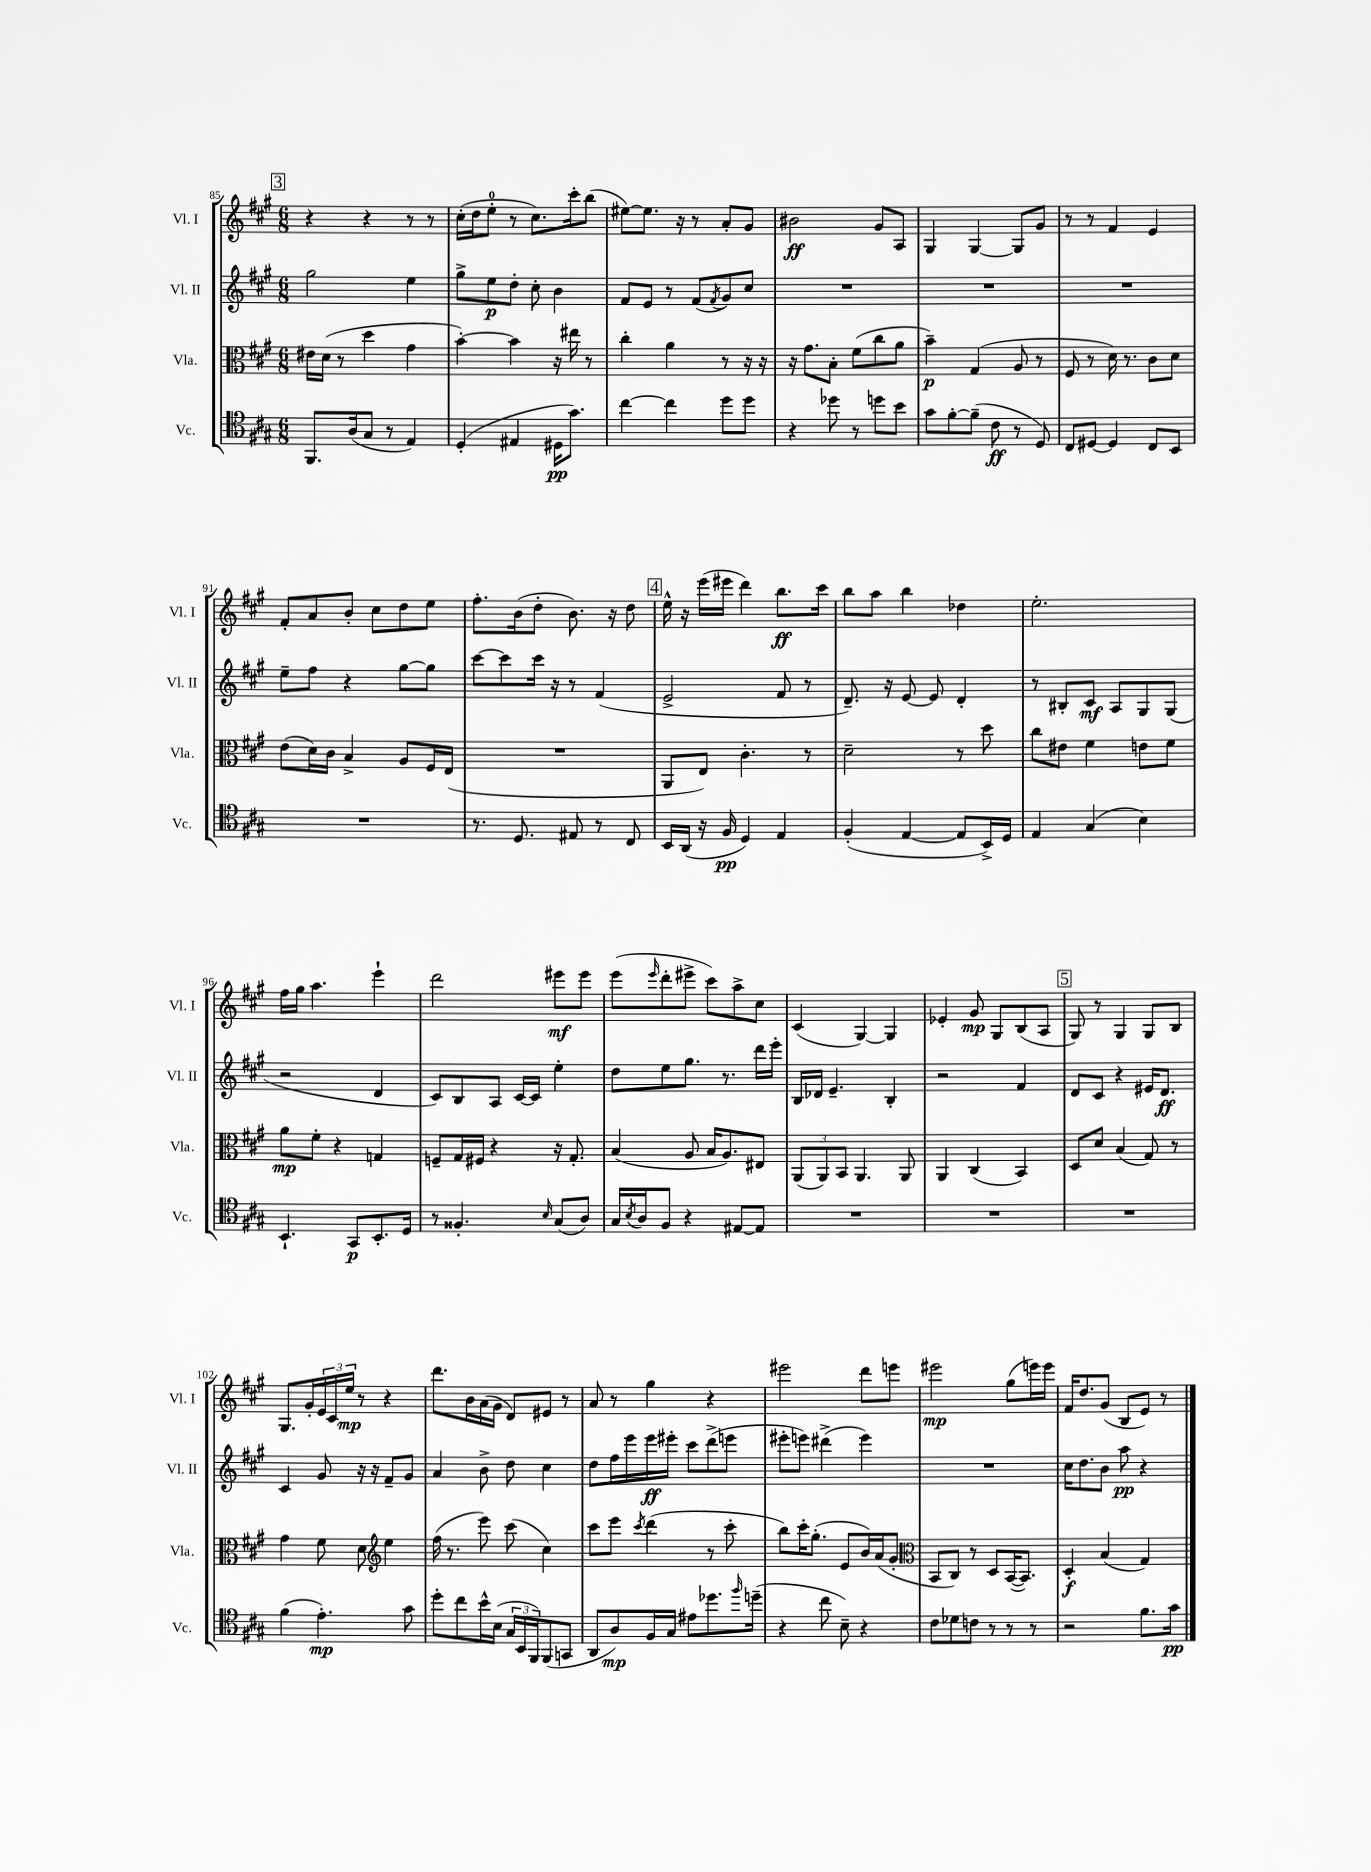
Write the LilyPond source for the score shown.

<<
\new StaffGroup <<
\new Staff = "s0" \with { instrumentName = "Vl. I" shortInstrumentName = "Vl. I" } {
    \clef treble \key a \major \numericTimeSignature \time 6/8
    \mark \markup { \box "3" } r4 r4 r8 r8 |
    cis''16-.( d''16 e''8-0-. r8 cis''8.) cis'''16-. b''8( |
    eis''8~) eis''8. r16 r8 a'8-. gis'8 |
    bis'2\ff gis'8 a8 |
    gis4 gis4~ gis8 gis'8 |
    r8 r8 fis'4 e'4 |
    fis'8-. a'8 b'8-. cis''8 d''8 e''8 |
    fis''8.-. b'16( d''8-. b'8.) r16 d''8 |
    \mark \markup { \box "4" } e''16-^ r16 e'''16( eis'''16 d'''4) b''8.\ff cis'''16 |
    b''8 a''8 b''4 des''4 |
    e''2.-. |
    fis''16 gis''16 a''4. e'''4-! |
    d'''2 eis'''8\mf eis'''8 |
    e'''8( \grace { e'''16 } d'''8-. eis'''8-> cis'''8) a''8-> cis''8 |
    cis'4( gis4~) gis4 |
    ees'4-. gis'8\mp gis8 b8( a8 |
    \mark \markup { \box "5" } gis8) r8 gis4 gis8 b8 |
    gis8. gis'16-. \tuplet 3/2 { e'16 cis'16 e''16\mp } r8 r4 |
    d'''8. b'16 a'16( gis'16 d'8) eis'8 r8 |
    a'8 r8 gis''4 r4 |
    eis'''2 d'''8 e'''8 |
    eis'''2\mp gis''8( e'''16) e'''16 |
    fis'16 d''8. gis'8( b8 e'8) r8 \bar "|." |
}
\new Staff = "s1" \with { instrumentName = "Vl. II" shortInstrumentName = "Vl. II" } {
    \clef treble \key a \major \numericTimeSignature \time 6/8
    \mark \markup { \box "3" } gis''2 e''4 |
    gis''8-> e''8\p d''8-. cis''8-. b'4 |
    fis'8 e'8 r8 fis'8( \acciaccatura { fis'8 } gis'8) cis''8 |
    R2. |
    R2. |
    R2. |
    e''8-- fis''8 r4 gis''8~ gis''8 |
    cis'''8~ cis'''8 cis'''16 r16 r8 fis'4( |
    \mark \markup { \box "4" } e'2-> fis'8 r8 |
    d'8.--) r16 e'8~ e'8 d'4-. |
    r8 bis8-. cis'8\mf a8 gis8 gis8( |
    r2 d'4 |
    cis'8) b8 a8 cis'16~ cis'16 e''4-. |
    d''8 e''8 gis''8. r8. d'''16 e'''16-. |
    b16 des'16 e'4.-- b4-. |
    r2 fis'4 |
    \mark \markup { \box "5" } d'8 cis'8 r4 eis'16 d'8.\ff |
    cis'4 gis'8 r16 r16 fis'8-- gis'8 |
    a'4 b'8-> d''8 cis''4 |
    d''8 fis''16 e'''16 e'''16\ff eis'''16-. cis'''8 d'''8->( e'''8 |
    eis'''8-. e'''8) dis'''4->( e'''4) |
    R2. |
    cis''16 d''8. b'8 a''8\pp r4 \bar "|." |
}
\new Staff = "s2" \with { instrumentName = "Vla." shortInstrumentName = "Vla." } {
    \clef alto \key a \major \numericTimeSignature \time 6/8
    \mark \markup { \box "3" } eis'16 d'16( r8 d''4 gis'4 |
    b'4~-.) b'4 r16 eis''16 r8 |
    cis''4-. a'4 r8 r16 r16 |
    r16 gis'8. b8-. fis'8( cis''8 a'8 |
    b'4--\p) gis4( a8 r8 |
    fis8 r8 d'16) r8. cis'8 d'8 |
    e'8( d'16) cis'16 b4-> a8 fis16 e16( |
    R2. |
    \mark \markup { \box "4" } a,8 e8) cis'4.-. r8 |
    d'2-- r8 d''8 |
    cis''8 eis'8 fis'4 e'8 fis'8 |
    a'8\mp fis'8-. r4 g4 |
    f8-- gis16 fis16 r4 r16 gis8.-. |
    b4( a8 b16 a8.) eis8 |
    \tuplet 3/2 { a,8( a,8) b,8 } a,4. a,8 |
    a,4 cis4( b,4) |
    \mark \markup { \box "5" } d8 d'8 b4( gis8) r8 |
    gis'4 fis'8 d'8 \clef treble e''4 |
    fis''16( r8. e'''8) cis'''8( cis''4) |
    cis'''8 e'''8 \acciaccatura { cis'''8 } d'''4( r8 cis'''8-. |
    b''8) cis'''16-. gis''8.-.( e'8 b'16) a'16( gis'8-. |
    \clef alto b,8 cis8) r8 d8 b,16~( b,8.) |
    d4-.\f b4( gis4) \bar "|." |
}
\new Staff = "s3" \with { instrumentName = "Vc." shortInstrumentName = "Vc." } {
    \clef tenor \key a \major \numericTimeSignature \time 6/8
    \mark \markup { \box "3" } fis,8. a16( gis8 r8 e4) |
    d4-.( eis4 dis16\pp gis'8.) |
    cis''4~ cis''4 d''8 d''8 |
    r4 des''8 r8 d''8 b'8 |
    gis'8 fis'8~-. fis'8--( cis'8\ff r8 d8) |
    cis8 dis8~ dis4 cis8 b,8 |
    R2. |
    r8. d8. eis8 r8 cis8 |
    \mark \markup { \box "4" } b,16 a,16( r16 fis16\pp d4) e4 |
    fis4-.( e4~ e8 b,16->) d16 |
    e4 gis4( b4) |
    b,4.-! gis,8\p b,8.-. d16 |
    r8 fisis4.-. \grace { b16 } gis8( a8) |
    gis16 \acciaccatura { b8 } a16 fis8 r4 eis8~ eis8 |
    R2. |
    R2. |
    \mark \markup { \box "5" } R2. |
    fis'4( e'4.-.\mp) gis'8 |
    d''8-. cis''8 b'16-^ b16( \tuplet 3/2 { gis16 b,16 fis,16) } fis,8( g,8 |
    a,8 a8\mp) fis16 gis16 eis'8 des''8. \grace { fis''16 } d''16--( |
    r4 cis''8 b8--) r4 |
    cis'8 des'8 c'8 r8 r8 r8 |
    r2 fis'8. gis'16\pp \bar "|." |
}
>>
>>
\layout { \context { \Score currentBarNumber = #85 } }
